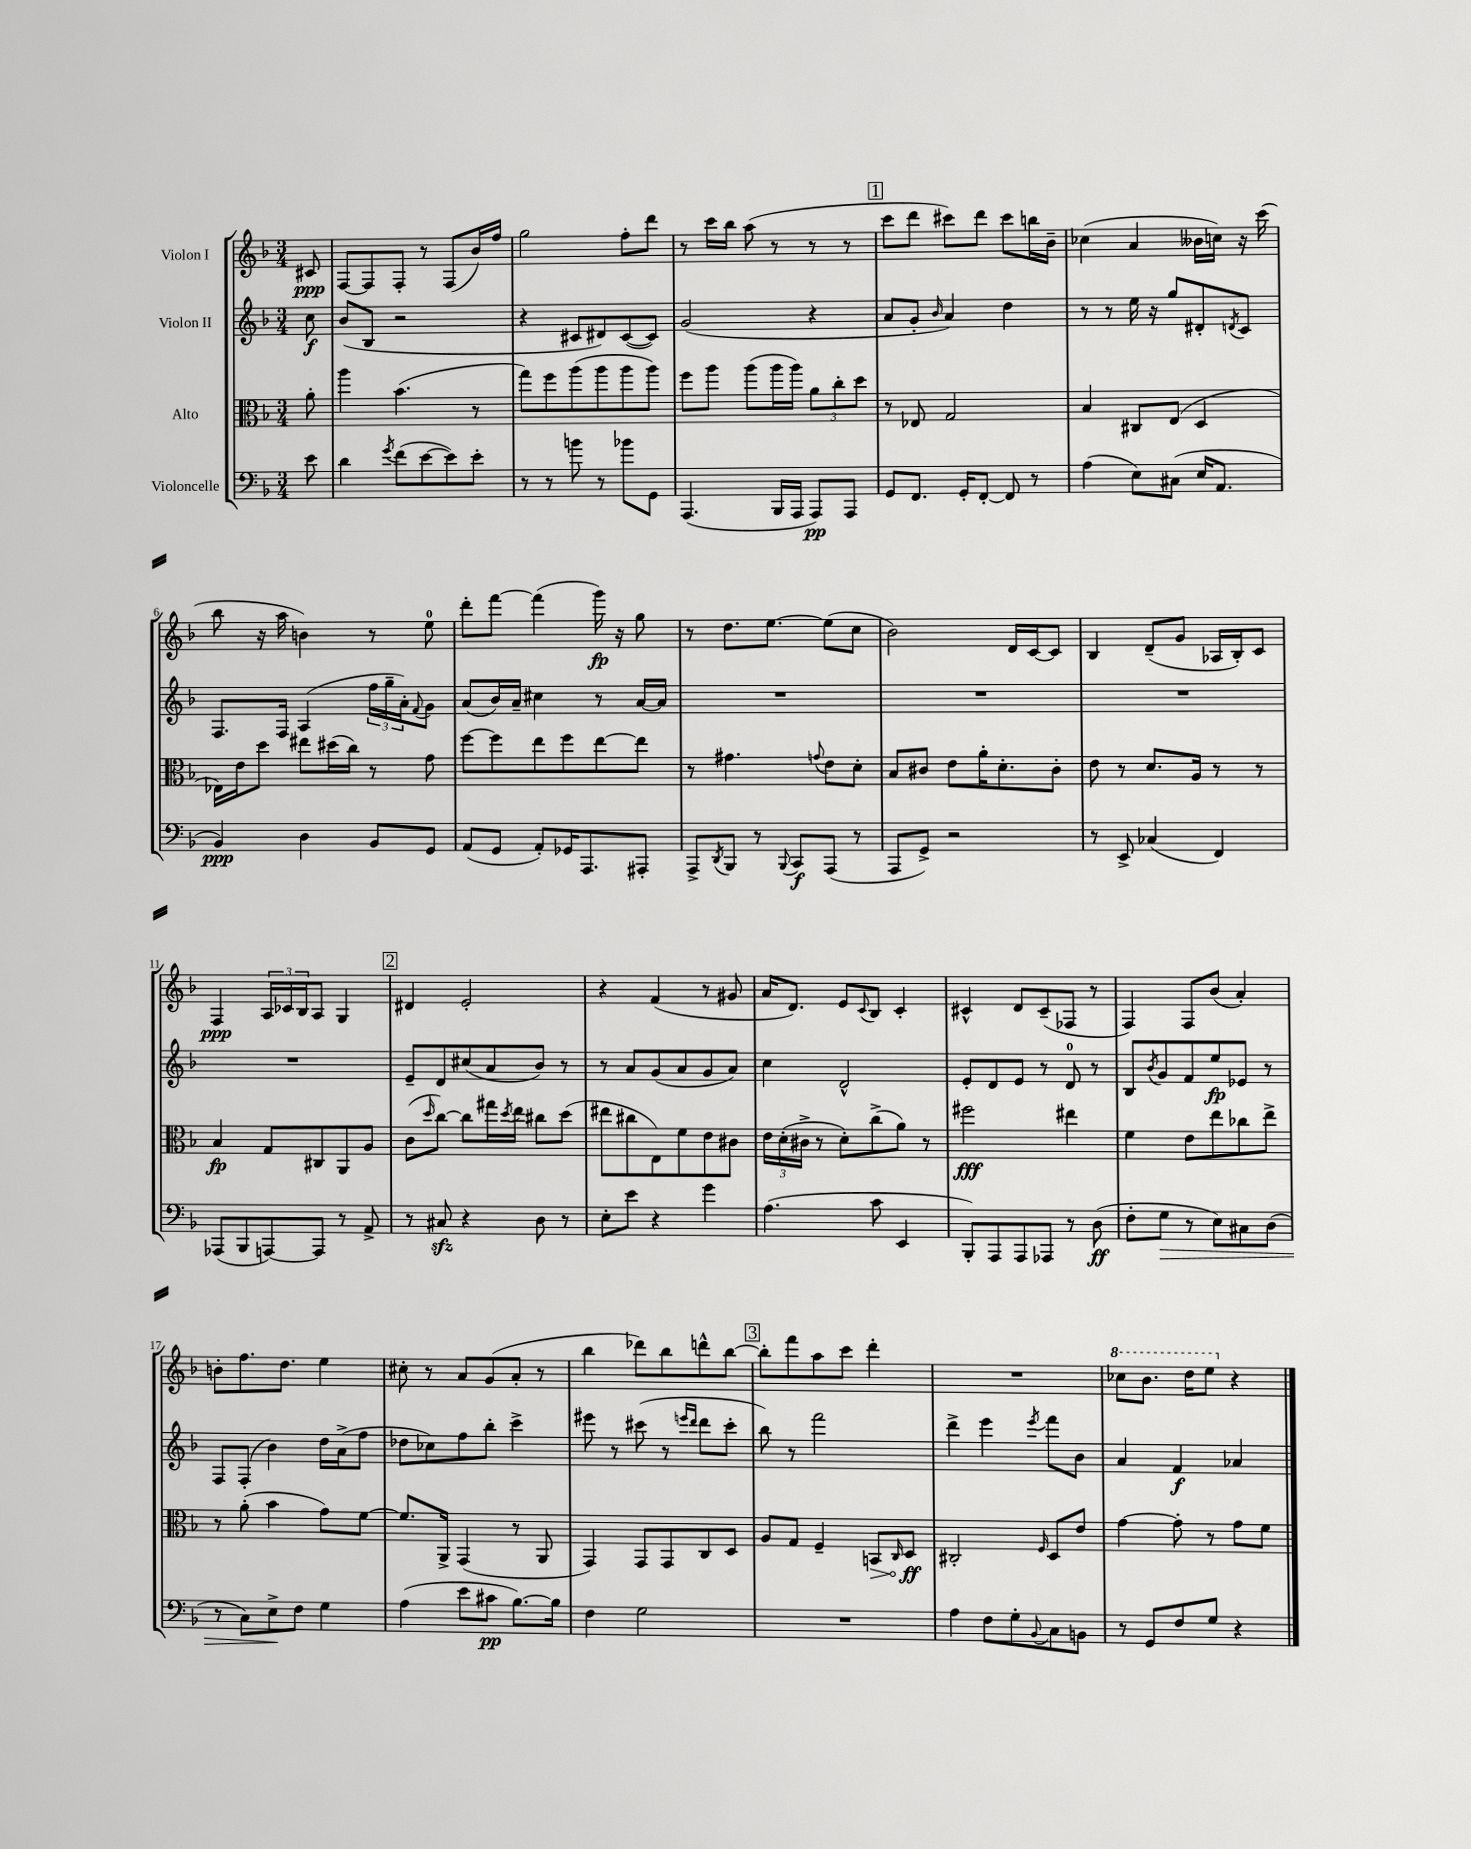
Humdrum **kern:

**kern	**kern	**kern	**kern
*staff4	*staff3	*staff2	*staff1
*clefF4	*clefC3	*clefG2	*clefG2
*k[b-]	*k[b-]	*k[b-]	*k[b-]
*M3/4	*M3/4	*M3/4	*M3/4
8e	8a'	8cc	8c#
=	=	=	=
4d	4aa	(8b-	[8F
.	.	8B-	8F]
8qg	.	.	.
(8f	(4.b-	2r	8F'
[8e	.	.	8r
8e])	.	.	(8F
8e'	8r	.	16b-)
.	.	.	16ff
=	=	=	=
8r	8gg)	4r	2gg
8r	8ff	.	.
8b	(8aa	8c#	.
8r	8aa	8d#)	.
8b-	8aa	([8c#	8ff'
8GG	8aa)	8c#])	8ddd
=	=	=	=
(4.AAA	8ff	(2g	8r
.	8aa	.	16ccc
.	.	.	16bb-
.	(8aa	.	(8aa
16BBB-	16aa	.	8r
16AAA	16aa)	.	.
8AAA)	12a	4r	8r
.	12cc'	.	.
8AAA	.	.	8r
.	12dd	.	.
=	=	=	=
8GG	8r	8a	8ccc
8.FF	8E-	8g'	8ddd
.	.	16qqb-	.
.	2G	4a)	8ccc#)
16GG'	.	.	.
[8FF'	.	.	8ddd
8FF]	.	4dd	8ccc#
8r	.	.	16bb
.	.	.	16b-~
=	=	=	=
(4A	4B-	8r	(4cc-
.	.	8r	.
8E)	8C#	16ee	4a
.	.	16r	.
(8C#	(8E	8gg	.
16E	4D	8d#'	16b--
8.AA	.	.	16cc)
.	.	8qd	.
.	.	8c	16r
.	.	.	(16ccc
=	=	=	=
4BB-)	16E-)	8.F	8bb-
.	16e	.	.
.	8dd	.	16r
.	.	16F	16aa
4D	8ee#	(4A	4b)
.	(16dd#	.	.
.	16cc)	.	.
8BB-	8r	24ff	8r
.	.	24gg~	.
.	.	24a')	.
.	.	8qqf	.
8GG	8g	8g	8ee
=	=	=	=
(8AA	[8ff	(8a	8ddd'
8GG	8ff]	16b-)	[8fff
.	.	16a~	.
8AA')	8ee	4cc#	(4fff]
16GG-	8ff	.	.
8.AAA	.	.	.
.	[8ee	8r	16ggg)
.	.	.	16r
8AAA#'	8ee]	[16a	8gg
.	.	16a]	.
=	=	=	=
8AAA^	8r	2.r	8r
8qDD	.	.	.
8BBB-	4.g#	.	8.dd
8r	.	.	.
.	.	.	[8.ee
8qqBBB-	.	.	.
8CC	.	.	.
.	8qqg	.	.
(8AAA	8e	.	(8ee]
8r	8d'	.	8cc
=	=	=	=
8AAA	8B-	2.r	2b-)
8GG^)	8c#	.	.
2r	8e	.	.
.	16a'	.	.
.	8.d'	.	.
.	.	.	16d
.	.	.	[16c
.	8c#'	.	8c]
=	=	=	=
8r	8e	2.r	4B-
8EE^	8r	.	.
(4C-	8.d	.	(8d~
.	.	.	8g
.	16A	.	.
4FF)	8r	.	16A-
.	.	.	16B-')
.	8r	.	8c
=	=	=	=
(8AAA-	4B-	2.r	4F
8BBB-	.	.	.
[8AAA)	8G	.	24A
.	.	.	24c-
.	.	.	24B-
8AAA]	8C#	.	8A
8r	8AA	.	4G
8AA^	8A	.	.
=	=	=	=
8r	(8c	8e~	4d#
.	16qqdd	.	.
8C#	[8cc)	8d	.
4r	8cc]	(8cc#	2e'
.	16gg#	8a	.
.	8qdd	.	.
.	16ee	.	.
8D	8cc#	8b-)	.
8r	(8dd	8r	.
=	=	=	=
8E'	8ee#	8r	4r
8e	8cc#	8a	.
4r	8E)	(8g	(4f
.	8f	8a	.
4g	8e	8g	8r
.	8c#	8a)	8g#
=	=	=	=
(4.A	24e	4cc	16a
.	(24d'	.	.
.	.	.	8.d)
.	24c#^	.	.
.	8r	.	.
.	8d')	2d^^	8e
.	.	.	8qqc
8c	(8cc^	.	8B-
4EE	8a)	.	4c'
.	8r	.	.
=	=	=	=
8BBB-')	2ff#	8e'	4c#^^
8AAA	.	8d	.
8AAA	.	8e	8d
8AAA-	.	8r	(8c#~
8r	4ee#	8d	8F-
(8D	.	8r	8r
=	=	=	=
8F'	4f	8B-	4F)
.	.	8qb-	.
8G	.	8g	.
8r	8e	8f	8F
8E)	8ee	8ee	(8b-
8C#	8cc-	8e-	4a')
(8D	8ee^	8r	.
=	=	=	=
8r	8r	8F	8b'
8C)	(8a'	(8F'	8.ff
8E^	4b-	4b-)	.
.	.	.	8.dd
8F	.	.	.
4G	8g)	16dd	4ee
.	.	(16a^	.
.	[8f	8ff	.
=	=	=	=
(4A	8.f]	8dd-	8cc#'
.	.	8cc-)	8r
.	16AA^	.	.
8e	(4GG	8ff	8a
8c#	.	8bb-'	(8g
[8.B-)	8r	4ccc^	8a'
.	8AA	.	8r
16B-]	.	.	.
=	=	=	=
4F	4GG)	8eee#	4bb-
.	.	8r	.
2G	8GG	(8ccc#	8ddd-)
.	8GG	8r	8bb-
.	.	16qqeee	.
.	.	16qqddd	.
.	8C	8ddd	8ddd^^
.	8D	8ccc#'	[8bb-
=	=	=	=
2.r	8A	8bb-)	8bb-']
.	8G	8r	8fff
.	4F~	2fff	8aa
.	.	.	8ccc
.	8BB	.	4ddd'
.	16qqC	.	.
.	8D	.	.
=	=	=	=
4A	2C#'	4ddd^	2.r
8F	.	4eee	.
8G'	.	.	.
8qqBB-	16qqF	8qeee	.
8C	8D	8fff	.
8BB	8e	8b-	.
=	=	=	=
8r	[4g	4a	8ccc-
8GG	.	.	8.bb-
8F	8g']	4f	.
.	.	.	16ddd
8G	8r	.	8eee
4r	8g	4a-	4r
.	8f	.	.
==	==	==	==
*-	*-	*-	*-
